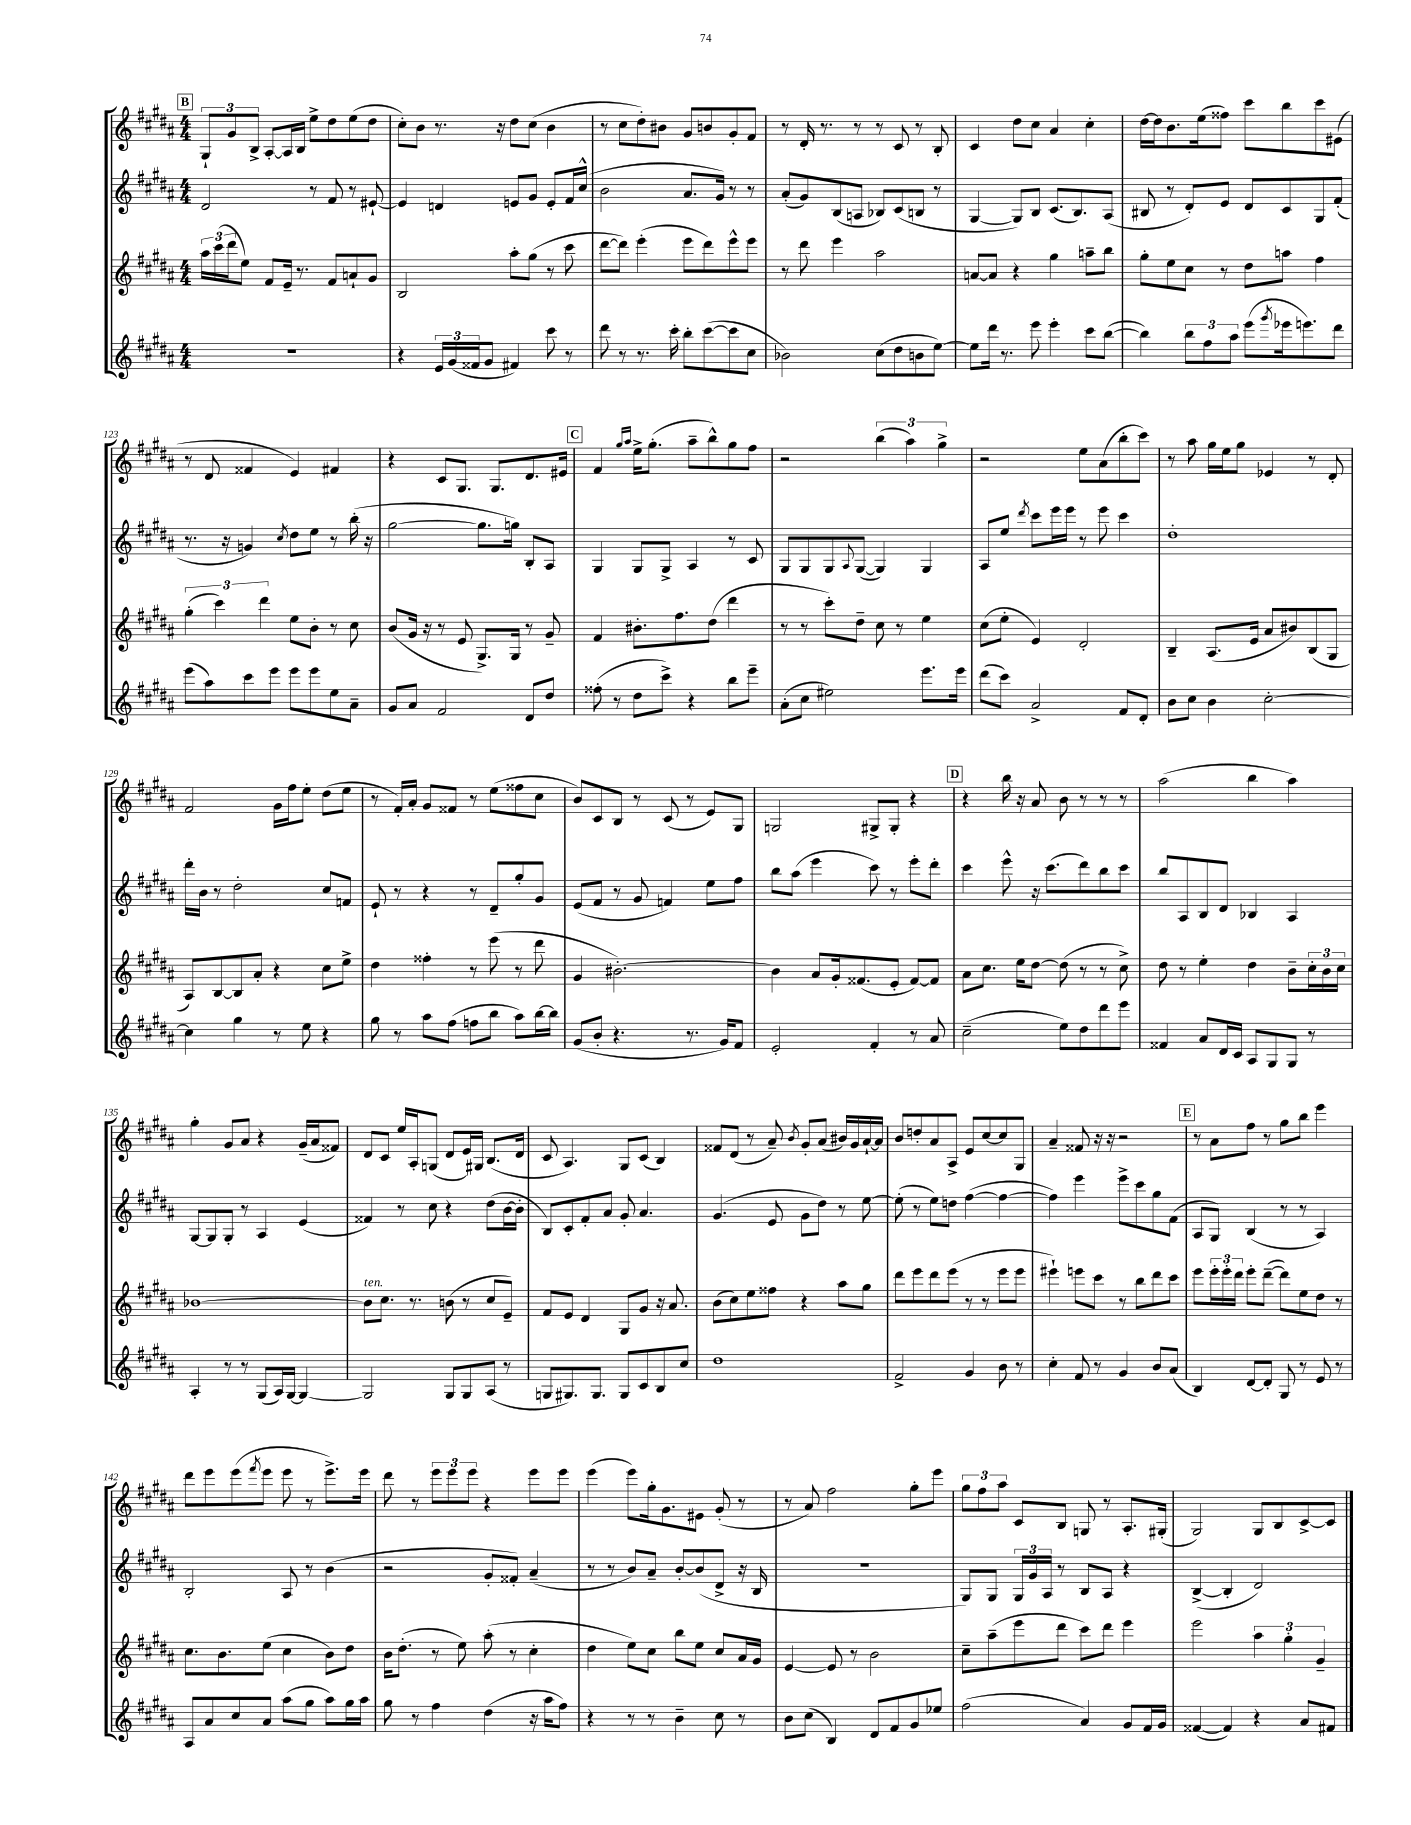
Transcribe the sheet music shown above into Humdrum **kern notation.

**kern	**kern	**kern	**kern
*staff4	*staff3	*staff2	*staff1
*clefG2	*clefG2	*clefG2	*clefG2
*k[f#c#g#d#a#]	*k[f#c#g#d#a#]	*k[f#c#g#d#a#]	*k[f#c#g#d#a#]
*M4/4	*M4/4	*M4/4	*M4/4
1r	24aa#	2d#	12G#`
.	(24ccc#	.	.
.	24ddd#	.	12g#
.	8ee)	.	.
.	.	.	12B^
.	8f#	.	[8A#'
.	16e~	.	16A#]
.	8.r	.	16B
.	.	8r	8ee^
.	8f#	8f#	8dd#
.	8a`	8r	(8ee
.	8g#	[8e#`	8dd#
=	=	=	=
4r	2B	4e#]	8cc#')
.	.	.	8b
24e	.	4d	8.r
(24g#	.	.	.
24f##	.	.	.
8g#	.	.	.
.	.	.	16r
4f#)	8aa#'	8e	8dd#
.	(8gg#	8g#	(8cc#
8ccc#	8r	8e'	4b
8r	8ccc#	16f#	.
.	.	(16cc#^^	.
=	=	=	=
8ddd#	[8ddd#	2b	8r
8r	8ddd#])	.	8cc#
8.r	(4eee'	.	8dd#')
.	.	.	8b#
16ccc#'	.	.	.
8bb'	8eee	8.a#	8g#
([8ccc#	8ddd#)	.	8b
.	.	16g#)	.
8ccc#]	8eee^^	8r	8g#'
8cc#	8eee	8r	8f#
=	=	=	=
2b-)	8r	(8a#'	8r
.	8ddd#	8g#)	16d#'
.	.	.	8.r
.	4eee	(8B	.
.	.	8A	8r
(8cc#	2aa#	8B-)	8r
8dd#	.	(8c#	8c#
8b	.	8B	8r
[8ee)	.	8r	8B'
=	=	=	=
8ee]	[8a	[4G#	4c#
16ddd#	8a]	.	.
8.r	.	.	.
.	4r	8G#])	8dd#
8eee	.	8B	8cc#
4eee'	4gg#	(8.c#	4a#
.	.	8.B)	.
8ccc#	8aa~	.	4cc#'
([8bb	8bb	(8A#	.
=	=	=	=
4bb])	8gg#'	8B#	[16dd#
.	.	.	16dd#]
.	8ee	8r	8.b
12bb	8cc#	8d#')	.
.	.	.	(16ee
12ff#	.	.	.
.	8r	8e	8ff##)
12aa#	.	.	.
(8eee	8dd#	8d#	8ccc#
8qggg#	.	.	.
16eee-	8aa	8c#	8bb
8.eee)	.	.	.
.	4ff#	8G#	8ccc#
8ddd#	.	(8f#'	(8e#
=	=	=	=
(8eee	(6gg#'	8.r	8r
8aa#)	.	.	8d#
.	6ccc#)	.	.
.	.	16r	.
8ccc#	.	4g)	4f##
.	6ddd#	.	.
8eee	.	.	.
.	.	8qcc#	.
8eee	8ee	8dd#	4e)
8eee	8b'	8ee	.
8ee	8r	8r	4f#
8a#~	8cc#	(16bb'	.
.	.	16r	.
=	=	=	=
8g#	(8b	[2gg#	4r
8a#	16g#	.	.
.	16r	.	.
2f#	8r	.	8c#
.	8e	.	8.G#
.	8.G#^)	8.gg#]	.
.	.	.	8.G#
.	16G#	16gg)	.
8d#	8r	8B'	8.d#
8dd#	8g#~	8A#	.
.	.	.	16e#
=	=	=	=
(8ff##'	4f#	4G#	4f#
8r	.	.	.
.	.	.	16qqgg#
.	.	.	16qqaa#
8dd#	8.b#'	8G#	16ee^
.	.	.	(8.gg#'
8ccc#^)	.	8G#^	.
.	8.ff#	.	.
4r	.	4A#	8aa#~
.	(8dd#	.	8bb^^)
8bb	4ddd#	8r	8gg#
8eee~	.	8c#	8ff#
=	=	=	=
(8a#'	8r	8G#	2r
8cc#	8r	8G#	.
2ee#)	8ccc#')	8G#	.
.	.	8qqA#	.
.	8dd#~	([8G#	.
.	8cc#	4G#])	(6bb
.	8r	.	.
.	.	.	6aa#)
8.eee	4ee	4G#	.
.	.	.	6gg#^
16eee	.	.	.
=	=	=	=
(8ddd#	(8cc#	8A#	2r
8ccc#)	8ee'	8ee	.
.	.	8qddd#	.
2a#^	4e)	8ccc#	.
.	.	16eee	.
.	.	16eee	.
.	2d#'	8r	8ee
.	.	8eee	(8a#
8f#	.	4ccc#	8bb'
8d#'	.	.	8ccc#)
=	=	=	=
8b	4B~	1dd#'	8r
8cc#	.	.	8aa#
4b	(8.A#	.	16gg#
.	.	.	16ee
.	.	.	8gg#
.	16e	.	.
[2cc#'	8a#	.	4e-
.	8b#)	.	.
.	(8B	.	8r
.	8G#	.	8d#'
=	=	=	=
4cc#]	8A#)	16ddd#'	2f#
.	.	16b	.
.	[8B	8r	.
4gg#	8B]	2dd#'	.
.	8a#'	.	.
8r	4r	.	16g#
.	.	.	16ff#
8ee	.	.	8ee'
4r	8cc#	8cc#	(8dd#
.	8ee^	8f	8ee
=	=	=	=
8gg#	4dd#	8e`	8r
8r	.	8r	16f#')
.	.	.	16a#'
8aa#	4ff##'	4r	8g#
(8ff#	.	.	8f##
8ff	8r	8r	8r
8bb	(8eee	8d#~	(8ee
8aa#)	8r	8gg#'	8ff##
[16bb	8ddd#	8g#	8cc#
16bb]	.	.	.
=	=	=	=
(8g#	4g#	(8e	8b)
8b'	.	8f#	8c#
4.r	[2.b#')	8r	8B
.	.	8g#	8r
.	.	4f)	(8c#
8.r	.	.	8r
.	.	8ee	8e)
16g#)	.	.	.
8f#	.	8ff#	8G#
=	=	=	=
2e'	4b#]	8bb	2G
.	.	(8aa#	.
.	8a#	4eee	.
.	16g#'	.	.
.	(8.f##	.	.
4f#'	.	8ccc#)	8G#^
.	8e'	8r	8G#'
8r	[8f##)	8eee'	4r
8a#	8f##]	8ddd#'	.
=	=	=	=
(2cc#~	8a#	4ccc#	4r
.	8.cc#	.	.
.	.	8eee^^	16bb
.	16ee	.	16r
.	[8dd#	16r	8a#
.	.	(8.ccc#	.
8ee)	(8dd#]	.	8b
8dd#	8r	8ddd#)	8r
8ddd#	8r	8bb	8r
8eee	8cc#^)	8ccc#	8r
=	=	=	=
4f##	8dd#	8bb	(2aa#
.	8r	8A#	.
8a#	4ee'	8B	.
16d#	.	8d#	.
16c#	.	.	.
8A#	4dd#	4B-	4bb
8G#	.	.	.
8G#	8b~	4A#	4aa#)
8r	24cc#'	.	.
.	24b	.	.
.	24cc#	.	.
=	=	=	=
4A#'	[1b-	[8G#	4gg#'
.	.	8G#]	.
8r	.	8G#'	8g#
8r	.	8r	8a#
(8G#	.	4A#	4r
16A#)	.	.	.
[16G#	.	.	.
4G#_	.	(4e	(16g#~
.	.	.	16a#
.	.	.	8f##)
=	=	=	=
2G#]	8b-]	4f##)	8d#
.	8.cc#	.	8c#
.	.	8r	16ee
.	8.r	.	16A#'
.	.	8cc#	(8G
8G#	(8b	4r	8d#
8G#	8r	.	16e)
.	.	.	16G#
(8A#	8cc#	(8dd#	(8.B
8r	8e~)	[16b	.
.	.	16b']	16d#
=	=	=	=
8G	8f#	8B)	8c#
8.G#)	8e	8c#'	4.A#)
.	4d#	8f#'	.
8.G#	.	.	.
.	.	8a#	.
8G#	8G#	8g#'	8G#
8c#	8g#	4.a#	(8c#
8B	16r	.	4B)
.	8.a#	.	.
8cc#	.	.	.
=	=	=	=
1dd#	(8b	(4.g#	8f##
.	8cc#)	.	(8d#
.	8ee	.	8r
.	8ff##	8e	8a#~)
.	.	.	8qb
.	4r	8g#	8g#'
.	.	8dd#)	(8a#
.	8aa#	8r	16b#)
.	.	.	16g#
.	8gg#	[8ee	[16a#`
.	.	.	16a#]
=	=	=	=
2f#^	8ddd#	(8ee']	8b
.	8eee	8r	8dd'
.	8ddd#	8ee)	8a#
.	(8eee	8dd	8A#^
4g#	8r	([4ff#	8e
.	8r	.	[8cc#
8b	8eee	4ff#_	8cc#]
8r	8eee	.	8G#
=	=	=	=
4cc#'	4eee#`)	4ff#])	4a#~
8f#	8eee	4eee	8f##
8r	8ccc#	.	16r
.	.	.	16r
4g#	8r	8eee^	2r
.	8bb	8ccc#	.
8b	8ddd#	8gg#	.
(8a#	8ccc#	(8f#	.
=	=	=	=
4B)	8eee	8A#	8r
.	24eee'	8G#)	8a#
.	24eee'	.	.
.	24ddd#	.	.
[8d#	8eee'	(4B	8ff#
8d#']	([8ddd#~	.	8r
8G#	8ddd#])	8r	8gg#
8r	8ee	8r	8bb
8e	8dd#	4A#)	4eee
8r	8r	.	.
=	=	=	=
8A#	8.cc#	2B'	8ddd#
8a#	.	.	8eee
.	8.b	.	.
8cc#	.	.	(8eee
.	.	.	8qfff#
8a#	(8ee	.	8eee
(8aa#	4cc#	8A#	8eee
8gg#	.	8r	8r
8aa#)	8b)	(4b	8.eee^)
16gg#	8dd#	.	.
16aa#	.	.	16eee
=	=	=	=
8gg#	16b	2r	8ddd#
.	(8.dd#'	.	.
8r	.	.	8r
4ff#	8r	.	12eee
.	.	.	12eee
.	8ee)	.	.
.	.	.	12eee
(4dd#	(8aa#'	8g#'	4r
.	8r	8f##')	.
16r	4cc#'	(4a#~	8eee
16aa#	.	.	.
8ff#)	.	.	8eee
=	=	=	=
4r	4dd#	8r	(4eee
.	.	8r	.
8r	8ee)	8b)	8eee)
8r	8cc#	8a#~	16gg#'
.	.	.	8.g#
4b~	8bb	[8b'	.
.	8ee	(8b]	8e#
8cc#	8cc#	8d#^	(8g#'
8r	16a#	16r	8r
.	16g#	16B	.
=	=	=	=
8b	[4e	1r	8r
(8cc#	.	.	8a#)
4B)	8e]	.	2ff#
.	8r	.	.
8d#	2b	.	.
8f#	.	.	.
8g#	.	.	8gg#'
8ee-	.	.	8eee
=	=	=	=
(2ff#	8cc#~	8G#)	12gg#
.	.	.	12ff#
.	(8aa#~	8G#	.
.	.	.	12aa#
.	8eee	24G#	8c#
.	.	24g#	.
.	.	24A#	.
.	8ddd#	8r	8B
4a#)	8ccc#)	8B	8G
.	8ddd#	8A#	8r
8g#	4eee	4r	8.A#'
16f#	.	.	.
16g#	.	.	(16G#'
=	=	=	=
([4f##	2eee	([4B^	2G#)
4f##])	.	4B']	.
4r	6aa#	2d#)	8G#
.	.	.	8B
.	6gg#'	.	.
8a#	.	.	[8c#^
.	6g#~	.	.
8f#	.	.	8c#]
==	==	==	==
*-	*-	*-	*-
